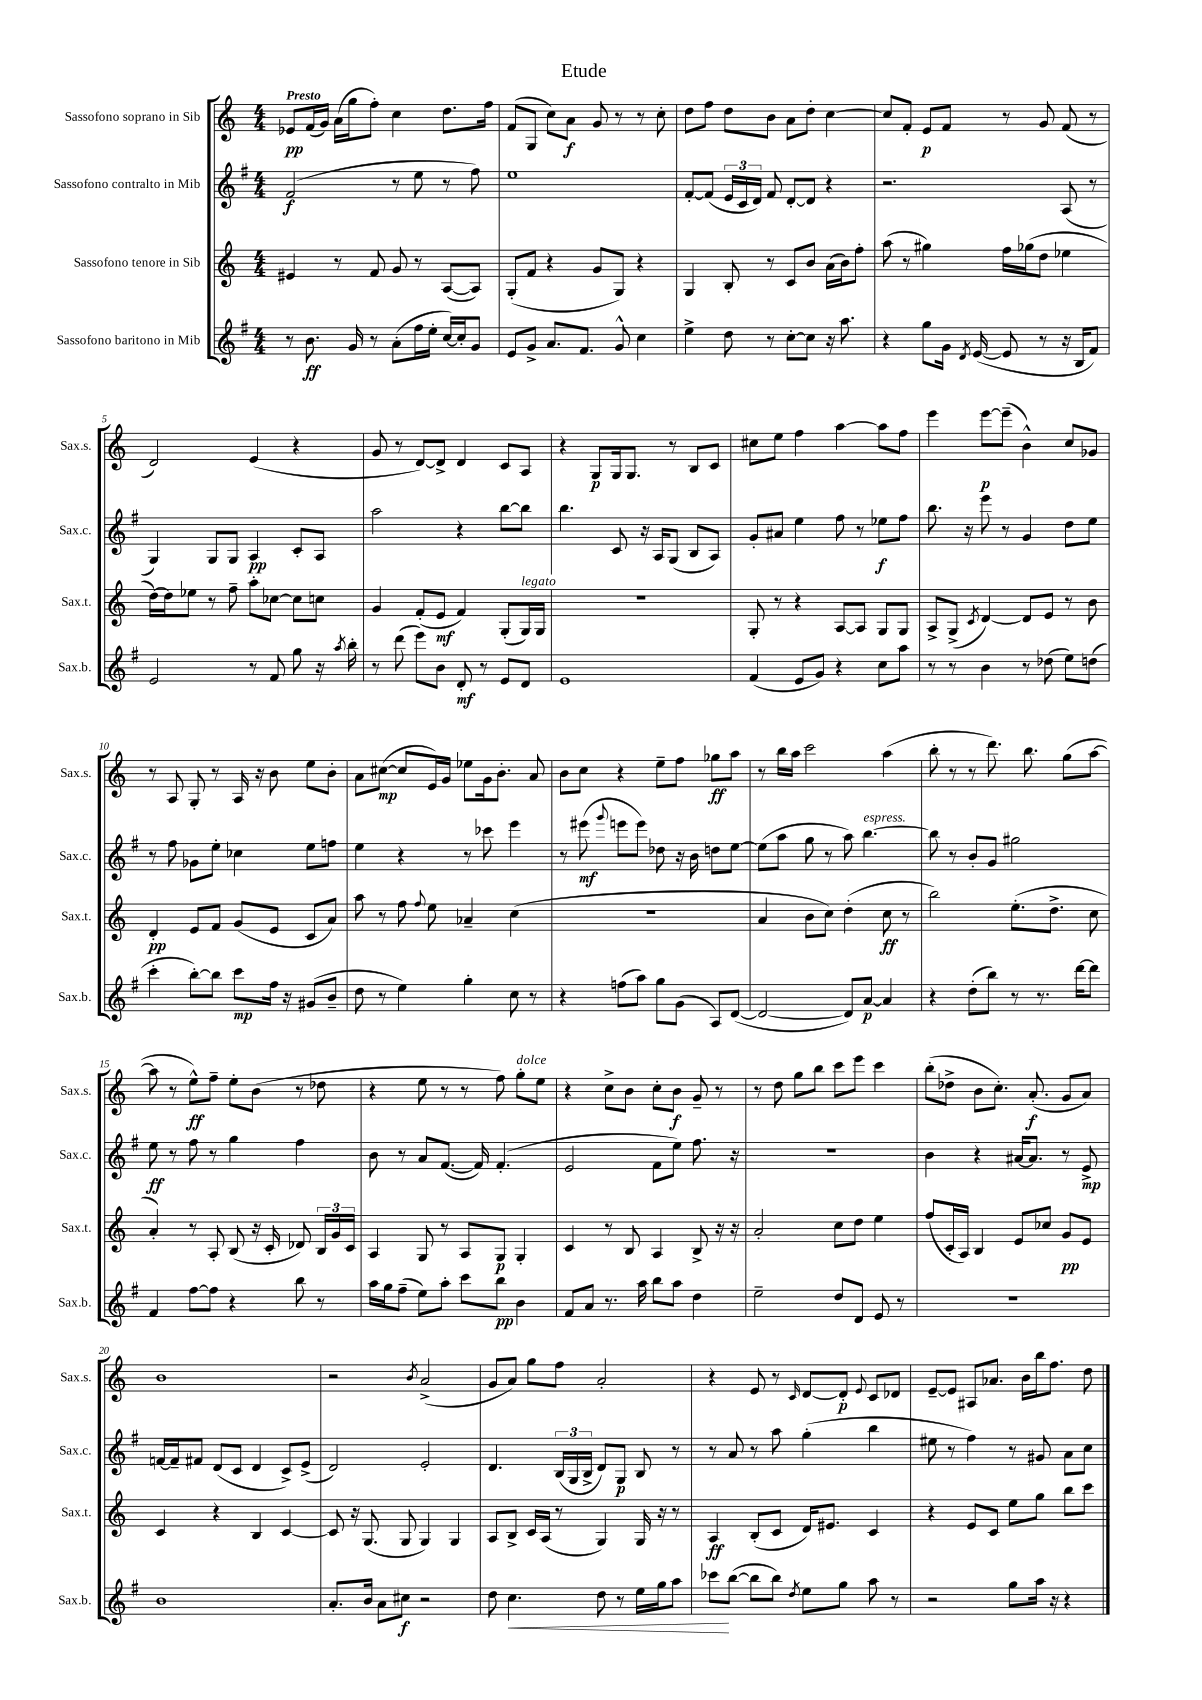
\header { title = "Etude" }
<<
\new StaffGroup <<
\new Staff = "s0" \with { instrumentName = "Sassofono soprano in Sib" shortInstrumentName = "Sax.s." } {
    \clef treble \key c \major \numericTimeSignature \time 4/4 \tempo "Presto"
    \autoBeamOff ees'8[\pp f'16( g'16]) a'16[( g''16 f''8]-.) c''4 d''8.[ f''16] |
    f'8[( g8] c''8[) a'8]\f g'8 r8 r8 c''8-. |
    d''8[ f''8] d''8[ b'8] a'8[ d''8]-. c''4~ |
    c''8[ f'8]-. e'8[\p f'8] r8 g'8 f'8( r8 |
    d'2) e'4( r4 |
    g'8 r8 d'8[~) d'8]-> d'4 c'8[ a8] |
    r4 g8[\p g16 g8.] r8 b8[ c'8] |
    cis''8[ e''8] f''4 a''4~ a''8[ f''8] |
    e'''4 e'''8[~\p e'''8]--( b'4-^) c''8[ ges'8] |
    r8 a8 g8-. r8 a16 r16 b'8 e''8[ b'8]-. |
    a'8[ cis''8]~\mp( cis''8[ e'16) g'16] ees''8[ g'16 b'8.]-. a'8 |
    b'8[ c''8] r4 e''8[-- f''8] ges''8[\ff a''8] |
    r8 b''16[ a''16] c'''2 a''4( |
    b''8-. r8 r8 d'''8.) b''8. g''8[( a''8]~ |
    a''8 r8 e''8[-^\ff) f''8]-- e''8[-. b'8]( r8 des''8 |
    r4 e''8 r8 r8 f''8) g''8[-.^\markup { \italic "dolce" } e''8] |
    r4 c''8[-> b'8] c''8[-. b'8]\f g'8-- r8 |
    r8 d''8 g''8[ b''8] c'''8[ e'''8] c'''4 |
    b''8[-.( des''8]-> b'8[ c''8.]-.) a'8.-.\f( g'8[ a'8]) |
    b'1 |
    r2 \acciaccatura { b'8 } a'2->( |
    g'8[ a'8]) g''8[ f''8] a'2-. |
    r4 e'8 r8 \grace { c'16 } d'8[~ d'8]-.\p \appoggiatura { e'8 } c'8[ des'8] |
    e'8[~-- e'8] ais8[ aes'8.] b'16[ b''16 f''8.] d''8 \bar "|." |
}
\new Staff = "s1" \with { instrumentName = "Sassofono contralto in Mib" shortInstrumentName = "Sax.c." } {
    \clef treble \key g \major \numericTimeSignature \time 4/4
    \autoBeamOff fis'2\f( r8 e''8 r8 fis''8) |
    e''1 |
    fis'8[~-. fis'8]( \tuplet 3/2 { e'16[ c'16 d'16]) } fis'8 d'8[~-. d'8] r4 |
    r2. a8( r8 |
    g4) g8[ g8] a4\pp c'8[-. a8] |
    a''2 r4 b''8[~ b''8] |
    b''4. c'8 r16 a16[ g8]( b8[ a8]) |
    g'8[-. ais'8] e''4 fis''8 r8 ees''8[\f fis''8] |
    b''8. r16 e'''8 r8 g'4 d''8[ e''8] |
    r8 fis''8 ges'8[ e''8]-. ces''4 e''8[ f''8] |
    e''4 r4 r8 ces'''8 e'''4 |
    r8 eis'''8\mf( \appoggiatura { g'''8 } e'''8[ e'''8]) des''8 r16 b'16 d''8[ e''8]~ |
    e''8[( a''8] g''8 r8 a''8) b''4.~^\markup { \italic "espress." } |
    b''8 r8 b'8[-. g'8] gis''2 |
    e''8\ff r8 fis''8 r8 g''4 fis''4 |
    b'8 r8 a'8[ fis'8.]~( fis'16) fis'4.-.( |
    e'2 fis'8[ e''8]) fis''8. r16 |
    R1 |
    b'4 r4 ais'16[~ ais'8.] r8 e'8->\mp |
    f'16[~ f'16-- fis'8] d'8[( c'8] d'4 c'8[->) e'8]->( |
    d'2) e'2-. |
    d'4. \tuplet 3/2 { b16[( g16 b16]-> } d'8[) g8]\p b8 r8 |
    r8 a'8 r8 a''8 g''4-.( b''4 |
    eis''8 r8 fis''4) r8 gis'8 a'8[ c''8] \bar "|." |
}
\new Staff = "s2" \with { instrumentName = "Sassofono tenore in Sib" shortInstrumentName = "Sax.t." } {
    \clef treble \key c \major \numericTimeSignature \time 4/4
    \autoBeamOff eis'4 r8 f'8 g'8 r8 a8[~( a8]) |
    g8[-.( f'8] r4 g'8[ g8]) r4 |
    g4 b8-. r8 c'8[ b'8] a'16[( b'16) f''8]-. |
    a''8( r8 gis''4) f''16[ ges''16( d''8] ees''4 |
    d''16[~) d''16 ees''8] r8 f''8-- a''8[-. ces''8]~ ces''8[ c''8] |
    g'4 f'8[-.( e'8]\mf f'4) g8[-.( g16^\markup { \italic "legato" }) g16] |
    R1 |
    g8-. r8 r4 a8[~ a8] g8[ g8] |
    a8[-> g8]->( \acciaccatura { c'8 } d'4~) d'8[ e'8] r8 b'8 |
    d'4-.\pp e'8[ f'8] g'8[( e'8] c'8[ a'8]) |
    a''8 r8 f''8 \appoggiatura { f''8 } e''8 aes'4-- c''4( |
    R1 |
    a'4 b'8[ c''8]) d''4-.( c''8\ff r8 |
    b''2) e''8.[-.( d''8.]-> c''8 |
    a'4-.) r8 a8-. b8( r16 c'16-. des'8) \tuplet 3/2 { b16[ g'16 c'16] } |
    a4 g8 r8 a8[ g8]\p g4-. |
    c'4 r8 b8 a4 b8-> r16 r16 |
    a'2-. c''8[ d''8] e''4 |
    f''8[( c'16-. a16]) b4 e'8[ ces''8] g'8[\pp e'8] |
    c'4 r4 b4 c'4~ |
    c'8 r16 g8.( g8 g4) g4 |
    a8[ b8]-> c'16[ a16]( r8 g4) g16 r16 r8 |
    a4\ff b8[-.( c'8] d'16[) eis'8.] c'4 |
    r4 e'8[ c'8] e''8[ g''8] b''8[ c'''8] \bar "|." |
}
\new Staff = "s3" \with { instrumentName = "Sassofono baritono in Mib" shortInstrumentName = "Sax.b." } {
    \clef treble \key g \major \numericTimeSignature \time 4/4
    \autoBeamOff r8 b'8.\ff g'16 r8 a'8[-.( fis''16 e''16]-. c''16[~) c''16-. g'8] |
    e'8[ g'8]-> a'8.[ fis'8.] g'8-^ c''4 |
    e''4-> d''8 r8 c''8[~-. c''8] r16 a''8. |
    r4 g''8[ g'16] \acciaccatura { d'8 } e'16~( e'8 r8 r16 b16[ fis'8]) |
    e'2 r8 fis'8 g''8 r16 \acciaccatura { a''8 } b''16-. |
    r8 d'''8( e'''8[) b'8] d'8-.\mf r8 e'8[ d'8] |
    e'1 |
    fis'4( e'8[ g'8]) r4 c''8[ a''8] |
    r8 r8 b'4 r8 des''8( e''8[) d''8]( |
    c'''4-. b''8[~-.) b''8] c'''8[\mp fis''16] r16 gis'8[( b'8]-- |
    d''8 r8 e''4) g''4-. c''8 r8 |
    r4 f''8[( a''8]) g''8[ g'8]( a8[) d'8]~( |
    d'2~ d'8[) a'8]~\p a'4 |
    r4 d''8[-.( b''8]) r8 r8. d'''16[~ d'''8] |
    fis'4 fis''8[~ fis''8] r4 b''8 r8 |
    a''16[ g''16 fis''8]--( e''8[) a''8]-. c'''8[ b''8]\pp b'4 |
    fis'8[ a'8] r8. a''16 b''8[ a''8] d''4 |
    e''2-- d''8[ d'8] e'8 r8 |
    R1 |
    b'1 |
    a'8.[-. b'16] a'8[ cis''8]\f r2 |
    d''8 c''4.\< d''8 r8 e''16[ g''16 a''8] |
    ces'''8[\! b''8]~( b''8[ b''8]) \acciaccatura { d''8 } e''8[ g''8] a''8 r8 |
    r2 g''8[ a''16] r16 r4 \bar "|." |
}
>>
>>
